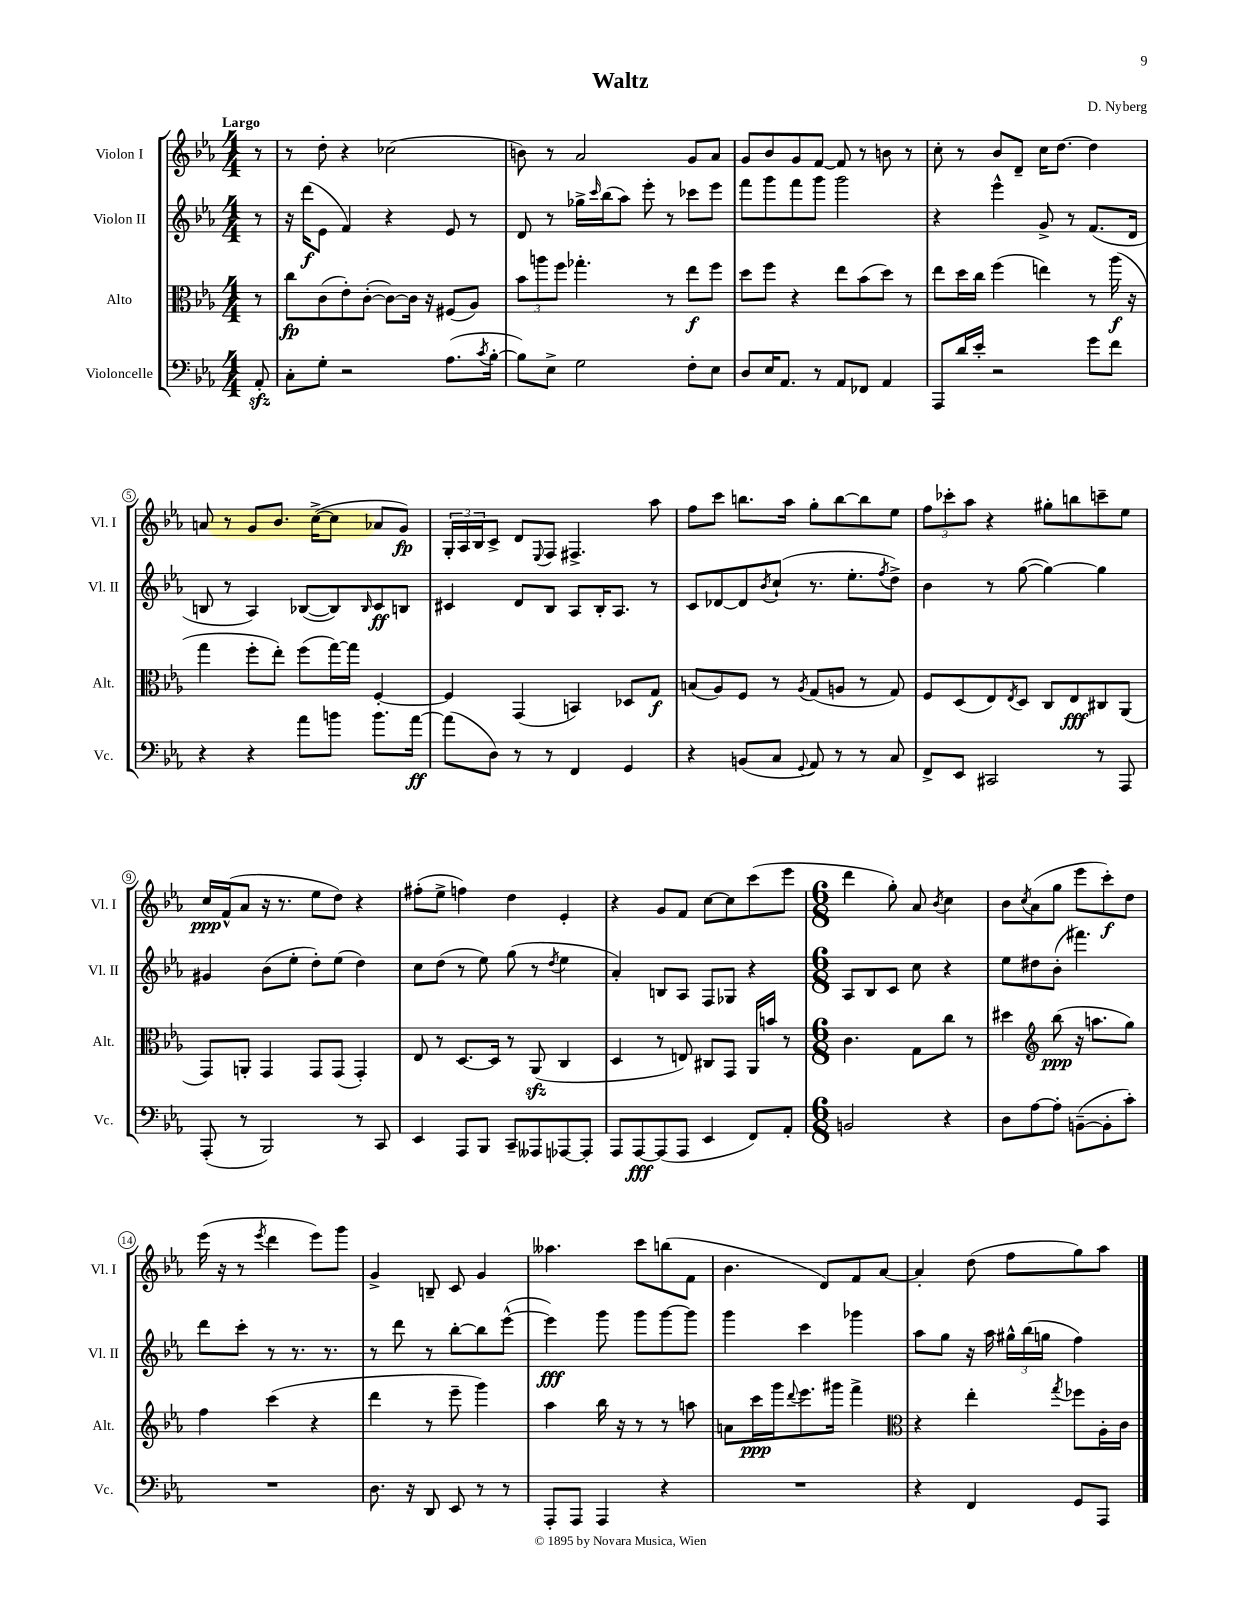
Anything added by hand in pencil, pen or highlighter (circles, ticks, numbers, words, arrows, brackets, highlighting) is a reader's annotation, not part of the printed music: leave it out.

**kern	**kern	**kern	**kern
*staff4	*staff3	*staff2	*staff1
*clefF4	*clefC3	*clefG2	*clefG2
*k[b-e-a-]	*k[b-e-a-]	*k[b-e-a-]	*k[b-e-a-]
*M4/4	*M4/4	*M4/4	*M4/4
8AA-'	8r	8r	8r
=	=	=	=
8C'	8cc	16r	8r
.	.	(16ddd	.
8G'	(8c	8e-	8dd'
2r	8e-')	4f)	4r
.	([8c'	.	.
.	8c_)	4r	(2cc-
.	16c]	.	.
.	16r	.	.
(8.A-	(8F#	8e-	.
.	8A-)	8r	.
8qc	.	.	.
[16B-'	.	.	.
=	=	=	=
8B-])	12b-	8d	8b)
.	12aa	.	.
8E-^	.	8r	8r
.	12ff	.	.
2G	4.gg-'	16gg-^	2a-
.	.	16qqccc	.
.	.	(16bb-	.
.	.	8aa-)	.
.	.	8eee-'	.
.	8r	8r	.
8F'	8ee-	8ccc-	8g
8E-	8ff	8eee-	8a-
=	=	=	=
8D	8dd	8fff	8g
16E-	8ff	8ggg	8b-
8.AA-	.	.	.
.	4r	8fff	8g
8r	.	8ggg	[8f
8AA-	8ee-	2ggg	8f]
8FF-	(8b-	.	8r
4AA-	8dd)	.	8b
.	8r	.	8r
=	=	=	=
8AAA-	8ee-	4r	8cc'
16d	16dd	.	8r
16e-'	16cc	.	.
2r	(4ff	4eee-^^	8b-
.	.	.	8d~
.	4ee)	8g^	16cc
.	.	.	[8.dd
.	.	8r	.
8g	8r	(8.f	4dd]
8f	(16aa-	.	.
.	16r	16d	.
=	=	=	=
4r	4gg	8B	8a
.	.	8r	8r
4r	8ff'	4A-)	8g
.	8ee-')	.	8.b-
8a-	(8ff	([8B-	.
.	.	.	([16cc^
8b	[16gg)	8B-])	8cc]
.	16gg]	.	.
.	.	16qqB-	.
8.b	[4F'	8c	8a-
.	.	8B	8g)
[16a-	.	.	.
=	=	=	=
(8a-]	4F]	4c#	24G'
.	.	.	24A-
.	.	.	24B-
8D)	.	.	8c^
8r	(4GG	8d	8d
.	.	.	8qqE-
8r	.	8B-	8F
4FF	4BB)	8A-	4.F#^
.	.	16B-'	.
.	.	8.A-	.
4GG	8D-	.	.
.	8G	8r	8aa-
=	=	=	=
4r	(8B	8c	8ff
.	8A-)	[8d-	8ccc
(8BB	8F	8d-]	8.bb
.	.	8qb-	.
8C	8r	(8cc`	.
.	.	.	16aa-
8qqGG	8qA-	.	.
8AA-)	(8G	8.r	8gg'
8r	8A	.	[8bb
.	.	8.ee-'	.
8r	8r	.	8bb]
.	.	8qff	.
8C	8G)	8dd^)	8ee-
=	=	=	=
8FF^	8F	4b-	12ff
.	.	.	12ccc-'
8EE-	(8D	.	.
.	.	.	12aa-
2CC#	8E-)	8r	4r
.	8qE-	.	.
.	8D	([8gg	.
.	8C	4gg_)	8gg#'
.	8E-	.	8bb
8r	8C#	4gg]	8ccc~
8AAA-	(8AA-	.	8ee-
=	=	=	=
(8AAA-'	8GG)	4g#	16cc
.	.	.	(16f^^
8r	8AA'	.	8a-
2BBB-)	4GG	(8b-	16r
.	.	.	8.r
.	.	8ee-'	.
.	8GG	8dd')	8ee-
.	(8GG	(8ee-	8dd)
8r	4GG')	4dd)	4r
8CC	.	.	.
=	=	=	=
4EE-	8E-	8cc	(8ff#'
.	8r	(8dd	8ee-^
8AAA-	[8.D	8r	4ff)
8BBB-	.	8ee-)	.
.	16D]	.	.
8CC~	8r	(8gg	4dd
8AAA--	(8AA-	8r	.
.	.	8qdd	.
[8AAA-	4C	4ee-	4e-'
8AAA-']	.	.	.
=	=	=	=
8AAA-	4D	4a-')	4r
[8AAA-	.	.	.
(8AAA-]	8r	8B	8g
8AAA-	8E)	8A-	8f
4EE-	8C#	8F	[8cc
.	8GG	8G-	8cc]
8FF)	16AA-	4r	(8ccc
.	16b	.	.
8AA-'	8r	.	8eee-
=	=	=	=
*M6/8	*M6/8	*M6/8	*M6/8
2BB	4.c	8A-	4ddd
.	.	8B-	.
.	.	8c	8gg')
.	8G	8cc	8a-
.	.	.	8qb-
4r	8cc	4r	4cc
.	8r	.	.
=	=	=	=
8D	4dd#	8ee-	8b-
.	.	.	8qcc
[8A-	.	8dd#	(8a-
*	*clefG2	*	*
8A-']	(8bb-	(8b-'	8gg
([8BB~	16r	4.fff#)	8eee-
.	8.aa	.	.
8BB']	.	.	8ccc')
8c')	8gg)	.	8dd
=	=	=	=
2.r	4ff	8ddd	(16eee-
.	.	.	16r
.	.	8ccc'	8r
.	.	.	8qeee-
.	(4ccc	8r	4ddd
.	.	8.r	.
.	4r	.	8eee-)
.	.	8.r	.
.	.	.	8ggg
=	=	=	=
8.D	4ddd	8r	4g^
.	.	8ddd	.
16r	.	.	.
8DD	8r	8r	8B~
8EE-	8eee-~	[8bb-'	8c
8r	4ggg)	8bb-]	4g
8r	.	([8eee-^^	.
=	=	=	=
8AAA-'	4aa-	4eee-])	4.aa--
8AAA-	.	.	.
4AAA-	16bb-	8ggg	.
.	16r	.	.
.	8r	8ggg	8ccc
4r	8r	[8ggg	(8bb
.	8aa	8ggg]	8f
=	=	=	=
2.r	8a	4ggg	4.b-
.	16ccc	.	.
.	16ggg	.	.
.	8qqddd	.	.
.	8.eee-	4ccc	.
.	.	.	8d)
.	16ggg#	.	.
.	4fff^	4ggg-	8f
.	.	.	[8a-
=	=	=	=
*	*clefC3	*	*
4r	4r	8aa-	4a-']
.	.	8gg	.
4FF	4ee-'	16r	(8dd
.	.	16aa-	.
.	.	24gg#^^	8ff
.	.	(24bb-	.
.	.	24gg	.
.	8qgg	.	.
8GG	8ff-	4ff)	8gg)
8AAA-	16A-'	.	8aa-
.	16c	.	.
==	==	==	==
*-	*-	*-	*-
